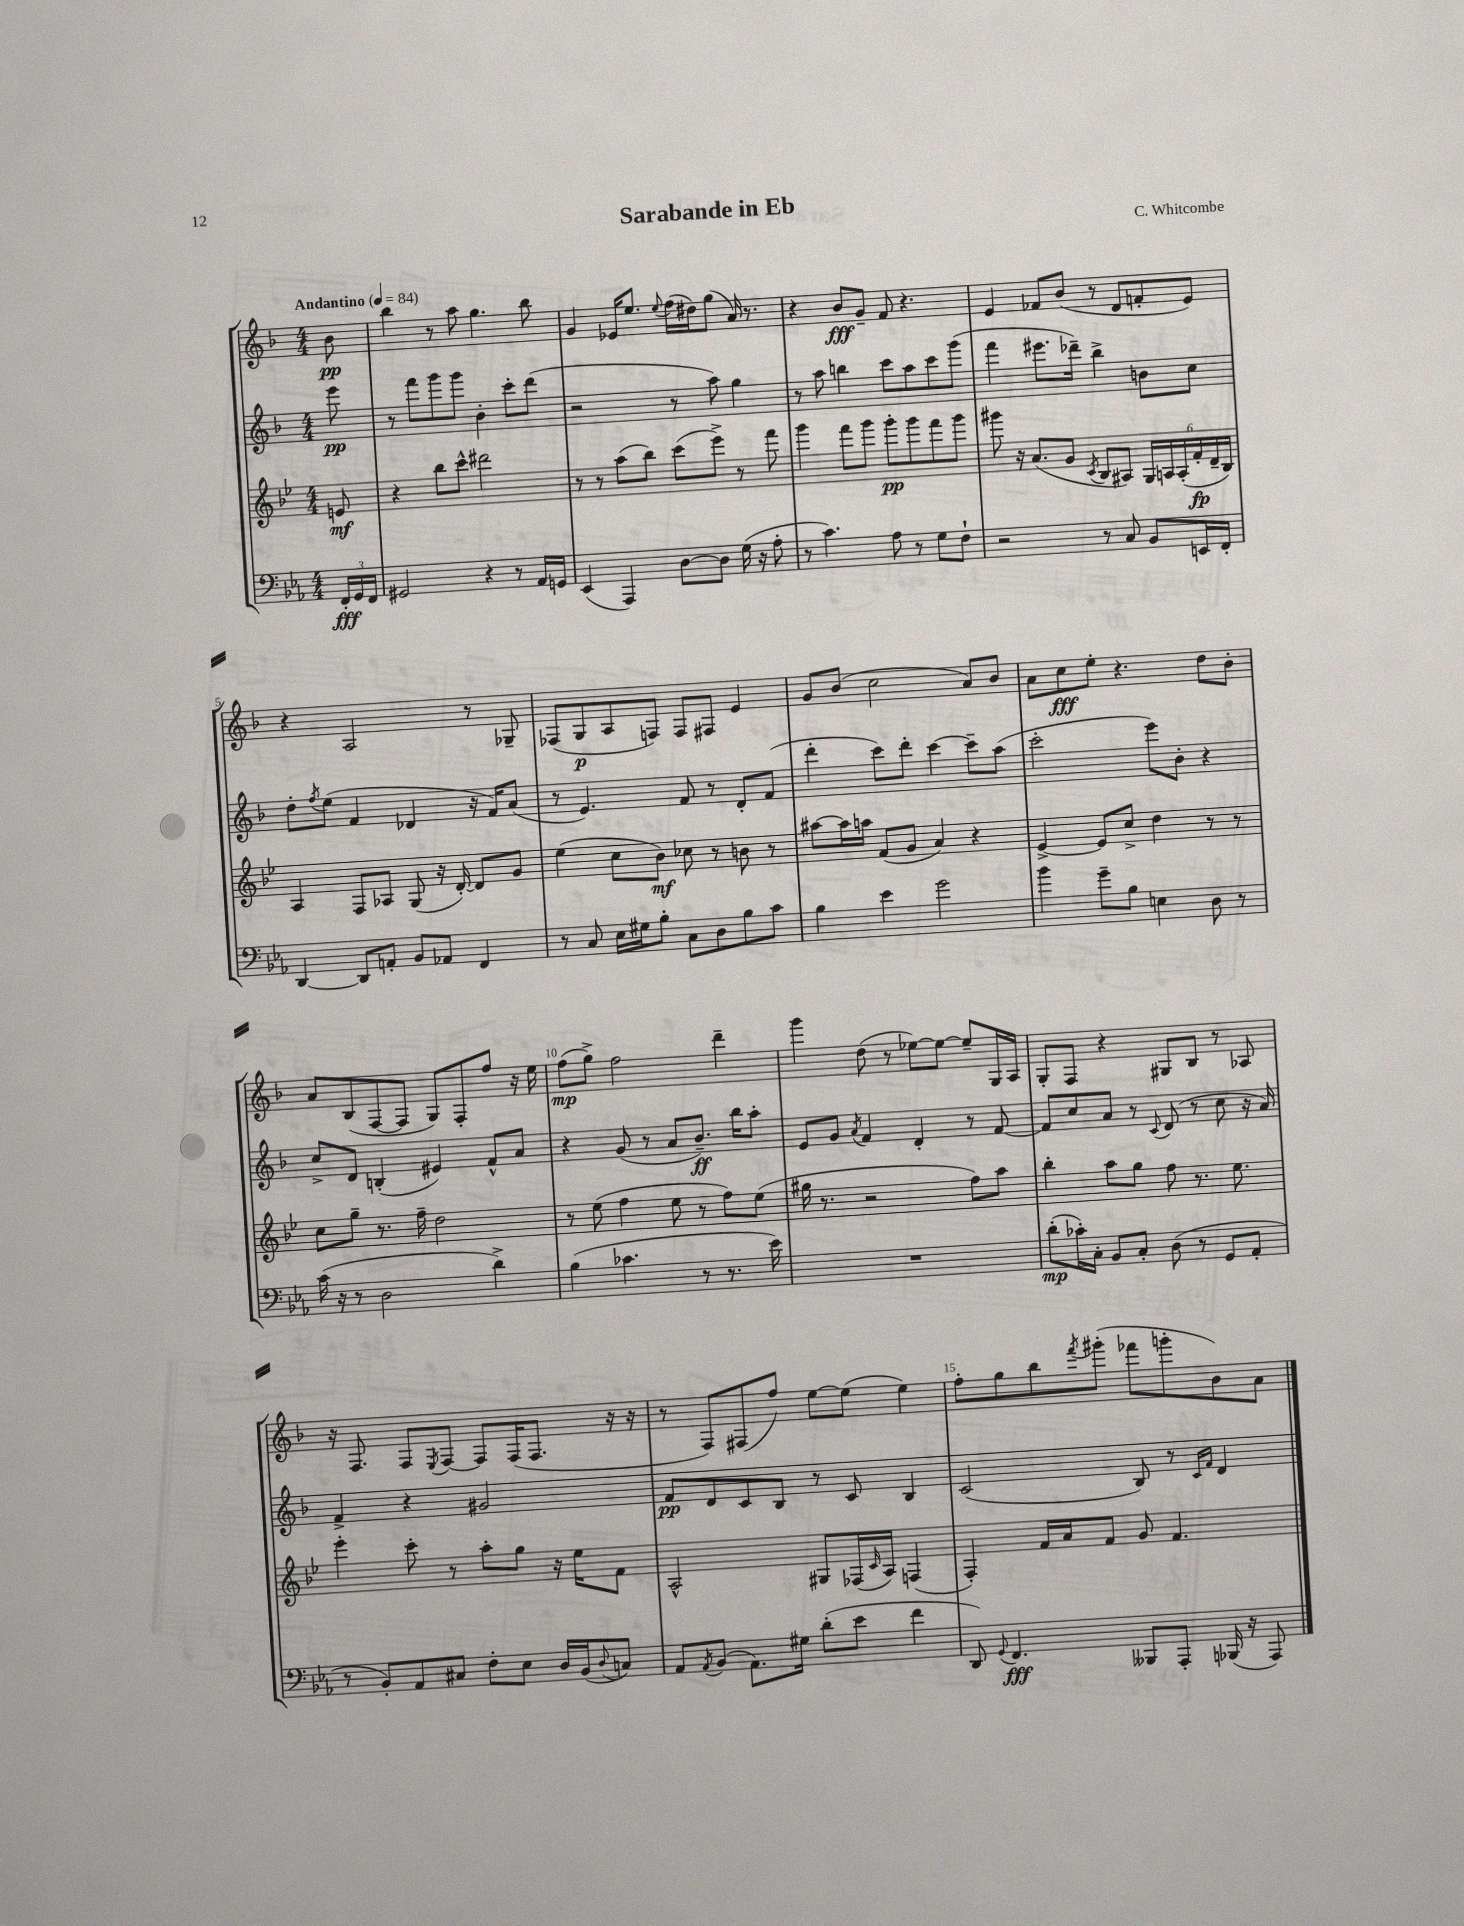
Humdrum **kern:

**kern	**dynam	**kern	**dynam	**kern	**dynam	**kern	**dynam
*part4	*part4	*part3	*part3	*part2	*part2	*part1	*part1
*staff4	*staff4	*staff3	*staff3	*staff2	*staff2	*staff1	*staff1
*clefF4	*	*clefG2	*	*clefG2	*	*clefG2	*
*k[b-e-a-]	*	*k[b-e-]	*	*k[b-]	*	*k[b-]	*
*M4/4	*	*M4/4	*	*M4/4	*	*M4/4	*
*MM84	*	*MM84	*	*MM84	*	*MM84	*
=	=	=	=	=	=	=	=
!	!	!	!	!	!	!LO:TX:a:B:t=Andantino	!
24FF'/LL	fff	8en/	mf	8eee\	pp	8b-\	pp
24GG/	.	.	.	.	.	.	.
24FF/JJ	.	.	.	.	.	.	.
=1	=1	=1	=1	=1	=1	=1	=1
2GG#X/	.	4r	.	8r	.	4bb-\	.
.	.	.	.	8fff\L	.	.	.
.	.	8bb-\L	.	8ggg\	.	8r	.
.	.	8ccc^^\J	.	8ggg\J	.	8aa\	.
4r	.	2ddd#X\	.	4b-'\	.	4.gg\	.
8r	.	.	.	8ccc'\L	.	.	.
16AA-/LL	.	.	.	(8ddd\J	.	8bb-\	.
16GGn/JJ	.	.	.	.	.	.	.
=2	=2	=2	=2	=2	=2	=2	=2
(4EE-/	.	8r	.	2r	.	4g/	.
.	.	8r	.	.	.	.	.
4AAA-/)	.	(8aa\L	.	.	.	16e-X/KL	.
.	.	.	.	.	.	8.ee/J	.
.	.	8bb-\J)	.	.	.	.	.
.	.	.	.	.	.	8qqee/	.
[8D\L	.	(8ccc\L	.	8r	.	(16ff\LL	.
.	.	.	.	.	.	16dd#X\J)	.
8D\J]	.	8eee-^\J)	.	8aa\)	.	(8gg\J	.
(16G\	.	8r	.	4gg\	.	16a/)	.
16r	.	.	.	.	.	8.r	.
8A-'\	.	8fff\	.	.	.	.	.
=3	=3	=3	=3	=3	=3	=3	=3
8r	.	4ggg\	.	8r	.	4r	.
4.c\)	.	.	.	8aa\	.	.	.
.	.	8fff\L	.	4bbn\	.	8b-/L	fff
.	.	8ggg\J	.	.	.	8g~/J	.
8A-\	.	8ggg'\L	pp	8ccc\L	.	8f/	.
8r	.	8ggg\	.	8aa\	.	4.r	.
8G\L	.	8fff\	.	8ccc\	.	.	.
8F`\J	.	8ggg\J	.	(8ggg\J	.	.	.
=4	=4	=4	=4	=4	=4	=4	=4
2r	.	8ggg#X\	.	4fff\	.	4e/	.
.	.	16r	.	.	.	.	.
.	.	(8.a/L	.	.	.	.	.
.	.	.	.	8.eee#X\L	.	8f-X/L	.
.	.	8g/J	.	.	.	(8b-/J	.
.	.	.	.	16ddd-X~\Jk)	.	.	.
.	.	8qc/	.	.	.	.	.
8r	.	8B-/L	.	4bb-^\	.	8r	.
8C/	.	8A#X/J)	.	.	.	8d/L	.
8BB-/L	.	24G/LL	.	8bn\L	.	8fn'/	.
.	.	24An/	.	.	.	.	.
.	.	(24A'/	.	.	.	.	.
16EEn/L	.	24f'/	fp	8cc\J	.	8e/J)	.
.	.	24d~/	.	.	.	.	.
16FF'/JJ	.	.	.	.	.	.	.
.	.	24B-/JJ)	.	.	.	.	.
!!LO:LB:g=z
=5	=5	=5	=5	=5	=5	=5	=5
[4DD/	.	4A/	.	8dd'\L	.	4r	.
.	.	.	.	8qff/	.	.	.
.	.	.	.	(8ee\J	.	.	.
8DD/L]	.	8F/L	.	4f/	.	2A/	.
8AAn'/J	.	8A-X/J	.	.	.	.	.
8BB-/L	.	(8G/	.	4d-X/	.	.	.
8AA-X/J	.	16r	.	.	.	.	.
.	.	[16d'/)	.	.	.	.	.
4FF/	.	8d/L]	.	16r	.	8r	.
.	.	.	.	16f/KL)	.	.	.
.	.	8g/J	.	(8a/J	.	8G-X~/	.
=6	=6	=6	=6	=6	=6	=6	=6
8r	.	(4ee-\	.	8r	.	(8F-X/L	.
8C/	.	.	.	4.e/)	.	8G/	p
16E-\LL	.	8cc\L	.	.	.	8A/	.
16G#X\J	.	.	.	.	.	.	.
8B-'\J	.	8b-\J)	mf	.	.	8Fn/J)	.
8C\L	.	8cc-X\	.	8f/	.	8F/L	.
8D\	.	8r	.	8r	.	8F#X/J	.
8B-\	.	8bn\	.	8d'/L	.	4e/	.
8c\J	.	8r	.	(8f/J	.	.	.
=7	=7	=7	=7	=7	=7	=7	=7
4B-\	.	[8aa#X\L	.	4ddd'\	.	8g/L	.
.	.	16aa#\L]	.	.	.	(8b-/J	.
.	.	16aan\JJ	.	.	.	.	.
4e-\	.	(8f/L	.	8ccc\L)	.	2cc\	.
.	.	8g/J	.	8ddd'\J	.	.	.
2g\	.	4a/)	.	[4ccc\	.	.	.
.	.	4r	.	8ccc~\L]	.	8a/L)	.
.	.	.	.	(8aa\J	.	8b-/J	.
=8	=8	=8	=8	=8	=8	=8	=8
4b-\	.	[4e-^/	.	2ccc'\	.	8a\L	.
.	.	.	.	.	.	8cc\	fff
8g~\L	.	8e-/L]	.	.	.	8ee'\J	.
8B-\J	.	8cc^/J	.	.	.	4.r	.
4En\	.	4dd\	.	8eee\L)	.	.	.
.	.	.	.	8b-'\J	.	.	.
8D\	.	8r	.	4r	.	8dd\L	.
8r	.	8r	.	.	.	8b-'\J	.
!!LO:LB:g=z
=9	=9	=9	=9	=9	=9	=9	=9
(16c\	.	8cc\L	.	8cc^/L	.	8a/L	.
16r	.	.	.	.	.	.	.
8r	.	8gg~\J	.	8d/J	.	(8B-/	.
2D\	.	8.r	.	(4Bn'/	.	[8F/	.
.	.	.	.	.	.	8F/J]	.
.	.	16ff~\	.	.	.	.	.
.	.	2dd\	.	4e#X/)	.	8G/L)	.
.	.	.	.	.	.	8F'/	.
4d^\)	.	.	.	8f^^/L	.	8ff/J	.
.	.	.	.	8a/J	.	16r	.
.	.	.	.	.	.	16ee\	.
=10	=10	=10	=10	=10	=10	=10	=10
(4B-\	.	8r	.	4r	.	(8ff\L	mp
.	.	(8ee-\	.	.	.	8gg^\J)	.
4.c-X\	.	4ff\	.	(8g/	.	2ff\	.
.	.	.	.	8r	.	.	.
.	.	8ee-\	.	8a/L	.	.	.
8r	.	8r	.	8.b-~/J)	ff	.	.
8.r	.	8ff\L)	.	.	.	4ddd~\	.
.	.	.	.	16bb-\KL	.	.	.
.	.	(8ee-\J	.	8aa'\J	.	.	.
16e-\)	.	.	.	.	.	.	.
=11	=11	=11	=11	=11	=11	=11	=11
1r	.	16gg#X\	.	8e/L	.	4ggg\	.
.	.	8.r	.	.	.	.	.
.	.	.	.	8g/J	.	.	.
.	.	.	.	8qa/	.	.	.
.	.	2r	.	4f/	.	(8dd\	.
.	.	.	.	.	.	8r	.
.	.	.	.	4d'/	.	[8ee-X\L)	.
.	.	.	.	.	.	8ee-\J_	.
.	.	8ff\L)	.	8r	.	8ee-~/L]	.
.	.	8aa\J	.	[8f/	.	16G/L	.
.	.	.	.	.	.	16A/JJ	.
=12	=12	=12	=12	=12	=12	=12	=12
(8d'\L	mp	4bb-'\	.	8f/L]	.	8G'/L	.
16c-X'\L)	.	.	.	8cc/	.	8F/J	.
16C'\JJ	.	.	.	.	.	.	.
8BB-/L	.	8aa\L	.	8a/J	.	4r	.
8C'/J	.	8gg\J	.	8r	.	.	.
.	.	.	.	8qqc/	.	.	.
(8D\	.	8ff\	.	(8d/	.	8G#X/L	.
8r	.	8.r	.	8r	.	8B-/J	.
8GG/L	.	.	.	8cc\	.	8r	.
.	.	8.ee-\	.	.	.	.	.
8AA-'/J	.	.	.	16r	.	8A-X/	.
.	.	.	.	16a/)	.	.	.
!!LO:LB:g=z
=13	=13	=13	=13	=13	=13	=13	=13
8r	.	4eee-'\	.	4f^/	.	16r	.
.	.	.	.	.	.	8.F/	.
8BB-'/L)	.	.	.	.	.	.	.
8AA-/	.	8ccc'\	.	4r	.	8F/L	.
.	.	.	.	.	.	8qE/	.
8C#X/J	.	8r	.	.	.	[8F/J	.
8F'\L	.	8aa'\L	.	2g#X/	.	8F/L]	.
8E-\J	.	8gg\J	.	.	.	(16F/K	.
.	.	.	.	.	.	8.F/J	.
16D/LL	.	16r	.	.	.	.	.
(16BB-/J	.	16ee-\KL	.	.	.	.	.
8qqD/	.	.	.	.	.	.	.
8Cn/J)	.	8f\J	.	.	.	16r	.
.	.	.	.	.	.	16r	.
=14	=14	=14	=14	=14	=14	=14	=14
8AA-/L	.	2A^^/	.	8f/L	pp	8r	.
8qAA-/	.	.	.	.	.	.	.
(8BB-/J	.	.	.	8d/	.	8F/L)	.
8.AA-\L)	.	.	.	8c/	.	(8F#X/	.
.	.	.	.	8B-/J	.	8ff/J)	.
16G#X\Jk	.	.	.	.	.	.	.
(8d'\L	.	8G#X/L	.	8r	.	[8ee\L	.
8e-\J	.	(16F-X/L	.	8c/	.	(8ee\J]	.
.	.	16qqc/	.	.	.	.	.
.	.	16A/JJ)	.	.	.	.	.
4f\	.	(4Fn/	.	4B-/	.	4ee\)	.
=15	=15	=15	=15	=15	=15	=15	=15
8DD/)	.	4F'/)	.	(2c/	.	8ff'\L	.
8qqGG/	.	.	.	.	.	.	.
4.FF/	fff	.	.	.	.	8gg\	.
.	.	16f/LL	.	.	.	8bb-\	.
.	.	16a/J	.	.	.	.	.
.	.	.	.	.	.	8qfff/	.
.	.	8f/J	.	.	.	(8ggg#X'\J	.
8BBB--X/L	.	8g/	.	8B-/)	.	8fff-X\L	.
8AAA-'/J	.	4.f/	.	8r	.	8gggn'\	.
.	.	.	.	16qqc/LL	.	.	.
.	.	.	.	16qqf/JJ	.	.	.
(16BBB-X/	.	.	.	4d/	.	8b-\)	.
16r	.	.	.	.	.	.	.
8AAA-/)	.	.	.	.	.	8a\J	.
==	==	==	==	==	==	==	==
*-	*-	*-	*-	*-	*-	*-	*-
